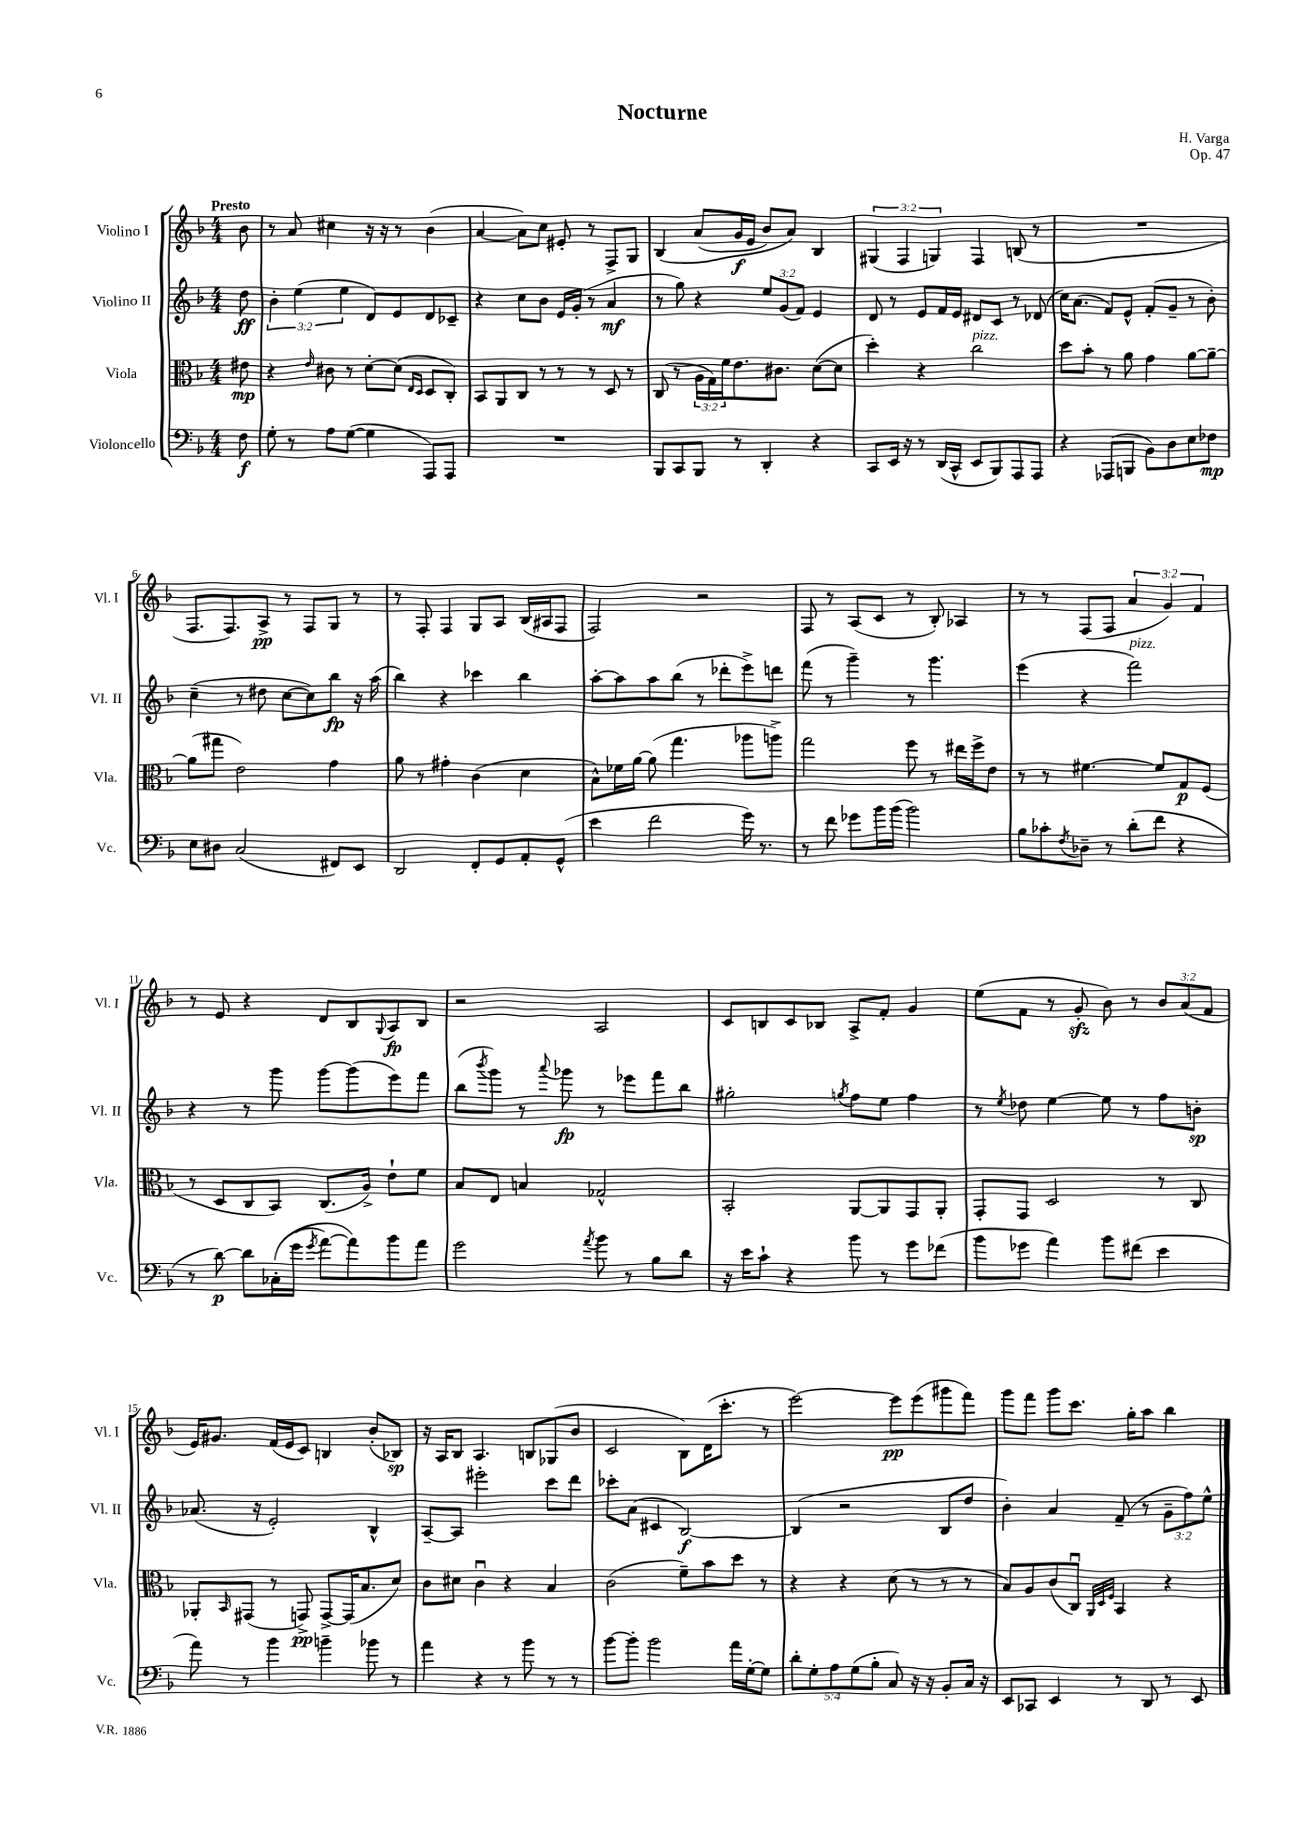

**kern	**kern	**kern	**kern
*staff4	*staff3	*staff2	*staff1
*clefF4	*clefC3	*clefG2	*clefG2
*k[b-]	*k[b-]	*k[b-]	*k[b-]
*M4/4	*M4/4	*M4/4	*M4/4
8F	8e#	8dd	8b-
=	=	=	=
8G'	4r	6b-'	8r
8r	.	.	8a
.	.	(6ee	.
.	16qqe	.	.
8A	8c#	.	4cc#
.	.	6ee	.
([8G	8r	.	.
4G]	[8d'	8d)	16r
.	.	.	16r
.	(8d]	8e	8r
.	16qqE	.	.
.	16qqD	.	.
8AAA)	8D	8d	(4b-
8AAA	8C')	8c-~	.
=	=	=	=
1r	8BB-	4r	[4a
.	8AA	.	.
.	8C	8cc	8a])
.	8r	8b-	8cc
.	8r	16e	8e#'
.	.	(16g'	.
.	8r	8r	8r
.	8D	4a	8F^
.	8r	.	8G
=	=	=	=
8BBB-	(8C	8r	&(4B-
8CC	8r	8gg)	.
8BBB-	24A	4r	(8a
.	24G)	.	.
.	24f	.	.
8r	8.e	.	16g
.	.	.	16e
4DD'	.	12ee	8b-)
.	8.c#	.	.
.	.	(12g	.
.	.	.	8a&)
.	.	12f)	.
4r	([8d	4e	4B-
.	8d]	.	.
=	=	=	=
8CC	4dd')	8d	(6G#
16EE	.	8r	.
.	.	.	6F
16r	.	.	.
8r	4r	8e	.
.	.	.	6G)
(16DD	.	16f	.
16CC^^	.	16e	.
8EE	2cc	8d#	4F
8BBB-)	.	8c	.
8AAA	.	8r	(8B
8AAA	.	(8d-	8r
=	=	=	=
4r	8dd	16cc)	1r
.	.	(8.a	.
.	8b-'	.	.
(8AAA-	8r	8f)	.
8BBB	8a	8e^^	.
8BB-)	4g	(8f'	.
8D	.	8g~	.
8E	[8a	8r	.
8F-	8a~_	8b-')	.
=	=	=	=
8E	(8a]	(4cc~	8.F
8D#	8gg#	.	.
.	.	.	8.F)
(2C	2e)	8r	.
.	.	8dd#	8A^
.	.	[8cc	8r
.	.	8cc])	8F
8FF#)	4g	8bb-	8G
8EE	.	16r	8r
.	.	(16aa	.
=	=	=	=
2DD	8a	4bb-)	8r
.	8r	.	8F'
.	4g#'	4r	4F
8FF'	(4c	4ccc-	8G
8GG	.	.	8A
8AA'	4d	4bb-	(16B-
.	.	.	16A#
(8GG^^	.	.	8F
=	=	=	=
4e	8B-^^)	[8aa'	2F)
.	16f-	8aa]	.
.	[16a	.	.
2f	(8a]	8aa	.
.	4.gg	(8bb-	.
.	.	8r	2r
.	.	8ddd-'	.
16g)	8aa-	8eee^)	.
8.r	.	.	.
.	8aa^)	8ddd	.
=	=	=	=
8r	2gg	(8fff	8F
8f	.	8r	8r
8g-	.	4ggg~)	(8A
16b-	.	.	8c
(16b-	.	.	.
2b-)	8ff	8r	8r
.	8r	4.ggg	8B-')
.	16ee#	.	4A-
.	16ff^	.	.
.	8e	.	.
=	=	=	=
8B-	8r	(4eee	8r
8c-'	8r	.	8r
8qF	.	.	.
8D-~	[4.f#	4r	(8F
8r	.	.	8F
(8d'	.	2fff)	6a
8f	8f#]	.	.
.	.	.	6g)
4r	8G	.	.
.	.	.	6f
.	(8F	.	.
=	=	=	=
8r	8r	4r	8r
[8d)	8D	.	8e
8d]	8C	8r	4r
&(16C-'	8BB-)	8ggg	.
(16g	.	.	.
8qg	.	.	.
[8a)	(8.C	[8ggg	8d
8a]&)	.	(8ggg]	8B-
.	16A^)	.	.
.	.	.	8qqG
8b-	8e`	8eee)	8A
8a	8f	8fff	8B-
=	=	=	=
2g	8B-	(8bb-	2r
.	.	8qbbb-	.
.	8E	8ggg)	.
.	4B	8r	.
.	.	8qqaaa	.
.	.	8ggg-	.
8qa	.	.	.
8b-	2G-^^	8r	2A
8r	.	8eee-	.
8B-	.	8fff	.
8d	.	8bb-	.
=	=	=	=
16r	2BB-'	2gg#'	8c
16e	.	.	.
8c`	.	.	8B
4r	.	.	8c
.	.	.	8B-
.	.	8qgg	.
8b-	[8AA	8ff	8A^
8r	8AA]	8ee	8f'
8g	8GG	4ff	4g
(8f-	8AA'	.	.
=	=	=	=
8b-	8GG'	8r	(8ee
.	.	8qee	.
8g-	8GG	8dd-	8f
4a)	2D	[4ee	8r
.	.	.	8g'
8b-	.	8ee]	8b-)
(8f#	.	8r	8r
4e	8r	8ff	12b-
.	.	.	(12a
.	8C	8b'	.
.	.	.	12f
=	=	=	=
8a)	8AA-'	(8.a-	16e)
.	.	.	8.g#
.	16qqBB-	.	.
8r	(8GG#	.	.
.	.	16r	.
4b-	8r	2e')	(16f
.	.	.	16e
.	8GG^)	.	8c)
4b~	[8GG^	.	4B
.	(16GG]	.	.
.	8.B-	.	.
8b-	.	4B-^^	(8b-'
8r	8d)	.	8B-)
=	=	=	=
4a	8c	[8A~	16r
.	.	.	16A
.	8d#	8A]	8B-
4r	4cu	2eee#'	4.A
8r	4r	.	.
8b-	.	.	8B
8r	4B-	8ccc	(8G-
8r	.	8ddd	8b-
=	=	=	=
[8b-	(2c	8ccc-'	2c
8b-']	.	(8a	.
2b-	.	4c#	.
.	8f~)	[2B-)	8B-)
.	8b-	.	(16d
.	.	.	8.ccc'
16a	8dd	.	.
[16G'	.	.	.
8G]	8r	.	8r
=	=	=	=
10d'	4r	(4B-]	[2eee)
10G'	.	.	.
10A	.	.	.
.	4r	2r	.
(10G	.	.	.
10B-'	.	.	.
8C)	(8d	.	8eee]
16r	8r	.	(8eee
16r	.	.	.
8BB-'	8r	8B-	8ggg#
16C	8r	8dd	8fff)
16r	.	.	.
=	=	=	=
8EE	8B-)	4b-')	8ggg
8CC-	8A	.	8fff
4EE	(8c	4a	8ggg
.	8Cu)	.	8.ccc
.	32qqAA	.	.
.	32qqD	.	.
.	32qqF	.	.
8r	4BB-	(8f~	.
.	.	.	16gg'
8DD	.	8r	8aa
8r	4r	12g~	4bb-
.	.	12ff)	.
8EE	.	.	.
.	.	12ee^^	.
==	==	==	==
*-	*-	*-	*-
